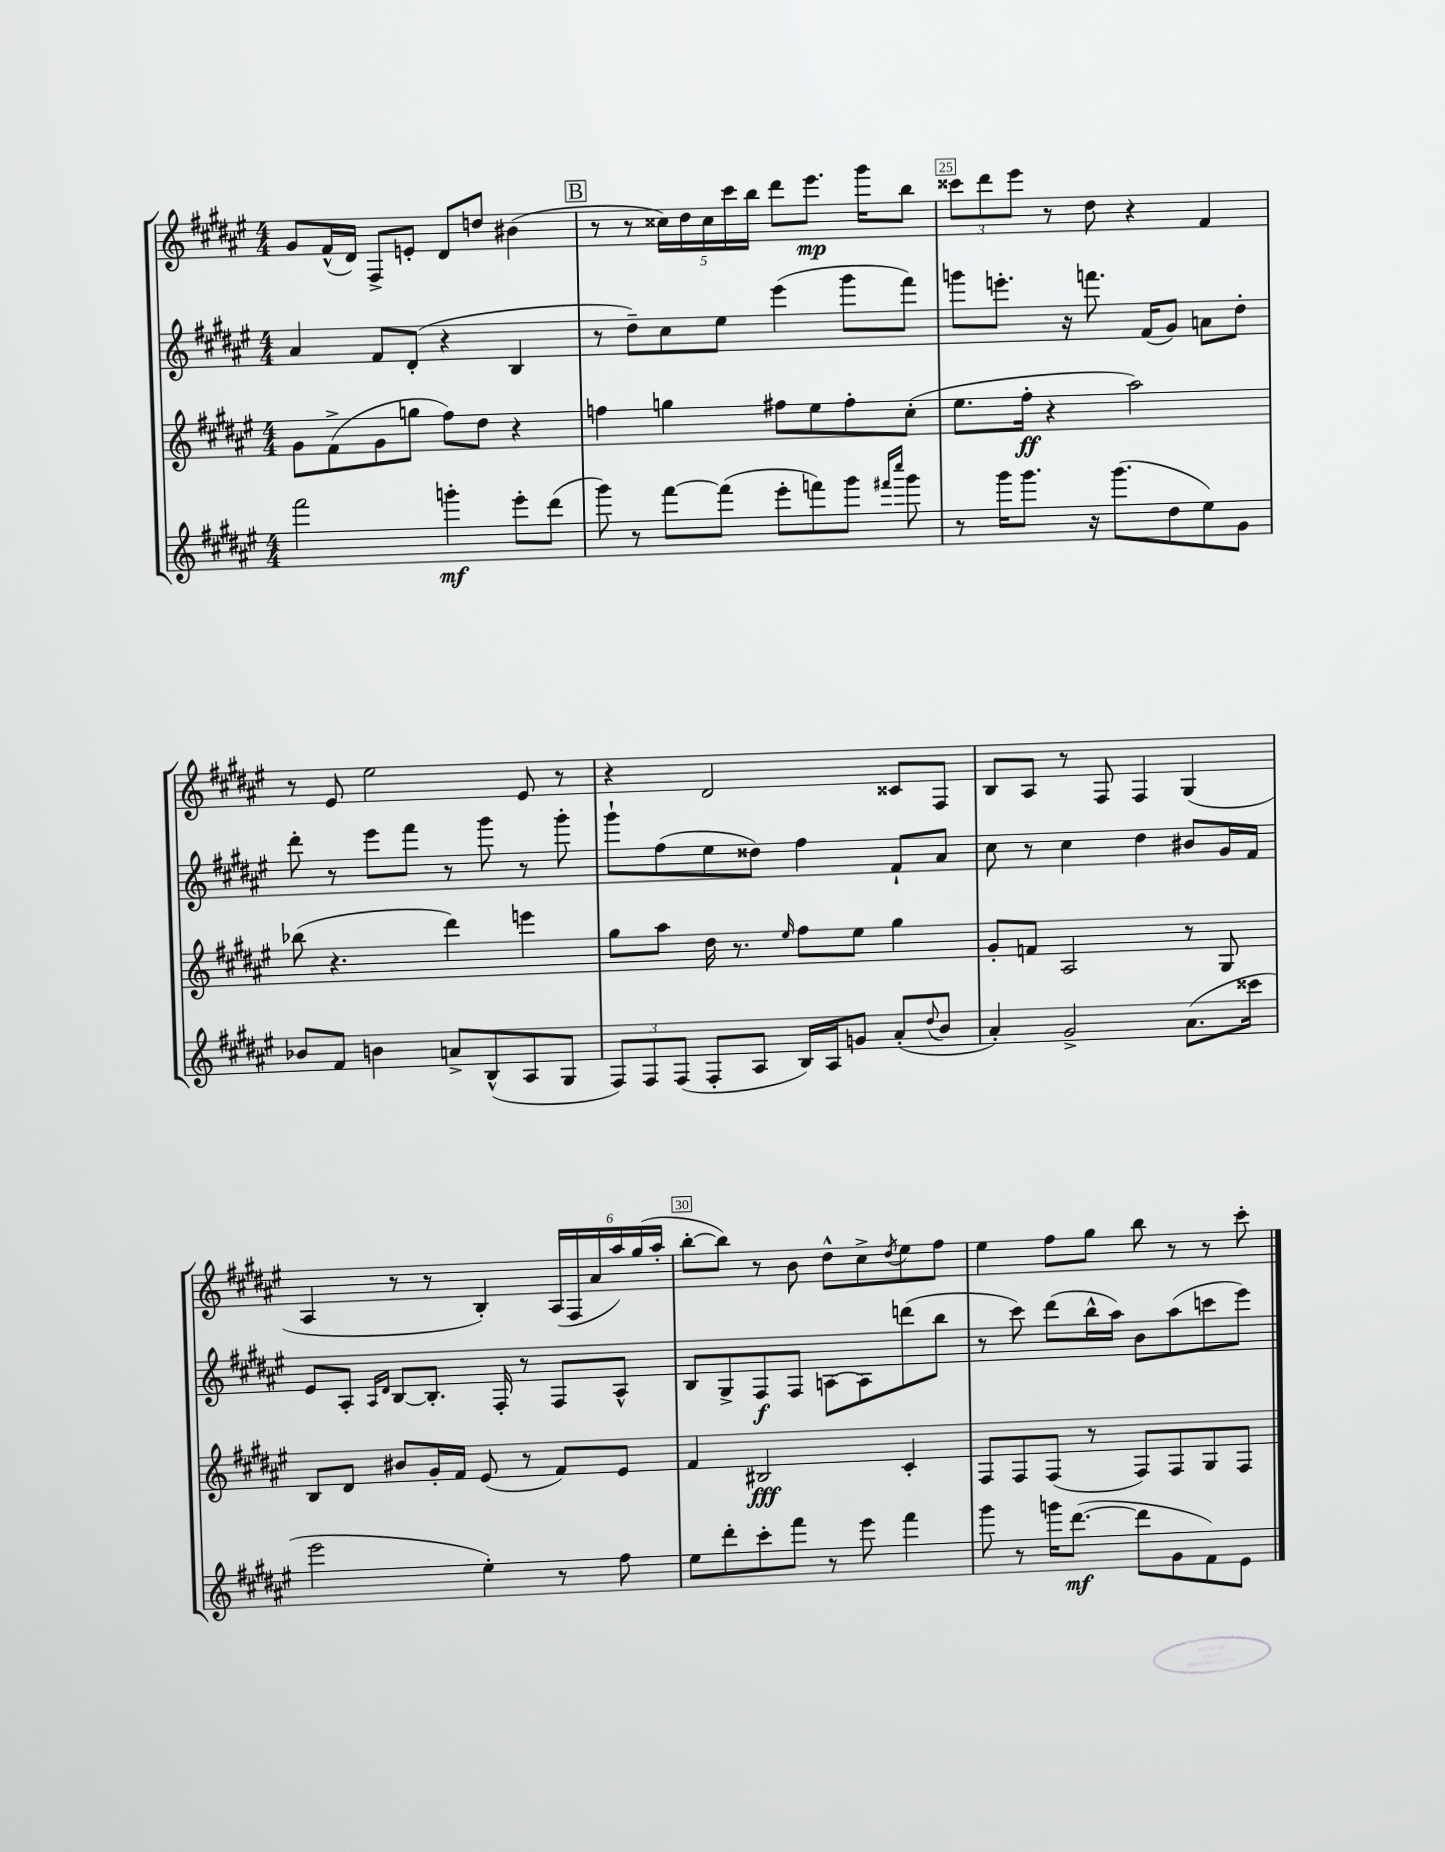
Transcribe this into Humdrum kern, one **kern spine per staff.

**kern	**dynam	**kern	**dynam	**kern	**dynam	**kern	**dynam
*part4	*part4	*part3	*part3	*part2	*part2	*part1	*part1
*staff4	*staff4	*staff3	*staff3	*staff2	*staff2	*staff1	*staff1
*clefG2	*	*clefG2	*	*clefG2	*	*clefG2	*
*k[f#c#g#d#a#e#]	*	*k[f#c#g#d#a#e#]	*	*k[f#c#g#d#a#e#]	*	*k[f#c#g#d#a#e#]	*
*M4/4	*	*M4/4	*	*M4/4	*	*M4/4	*
=23	=23	=23	=23	=23	=23	=23	=23
2fff#\	.	8g#\L	.	4a#/	.	8g#/L	.
.	.	(8f#^\	.	.	.	(16f#^^/L	.
.	.	.	.	.	.	16d#/JJ)	.
.	.	8g#\	.	8f#/L	.	8F#^/L	.
.	.	8ggn\J	.	(8d#'/J	.	8en'/J	.
4gggn'\	mf	8ff#\L)	.	4r	.	8d#/L	.
.	.	8dd#\J	.	.	.	8ddn/J	.
8eee#'\L	.	4r	.	4B/	.	(4b#X\	.
(8ddd#\J	.	.	.	.	.	.	.
!!LO:REH:place=s1:t=B
=24	=24	=24	=24	=24	=24	=24	=24
8ggg#\)	.	4ffn\	.	8r	.	8r	.
8r	.	.	.	8dd#~\L)	.	8r	.
[8fff#\L	.	4ggn\	.	8cc#\	.	20cc##X\LL)	.
.	.	.	.	.	.	20dd#\	.
.	.	.	.	.	.	20cc##\	.
(8fff#\J]	.	.	.	8ee#\J	.	.	.
.	.	.	.	.	.	20ccc#\	.
.	.	.	.	.	.	20bb\JJ	.
8eee#'\L	.	8ff#X\L	.	(4eee#\	.	8ddd#\L	.
8fffn\)	.	8ee#\	.	.	.	8.eee#\J	mp
8ggg#\J	.	8ff#'\	.	8ggg#\L	.	.	.
.	.	.	.	.	.	16ggg#\KL	.
16qqfff#X/LL	.	.	.	.	.	.	.
16qqcccc#/JJ	.	.	.	.	.	.	.
8ggg#\	.	(8cc#'\J	.	8fff#\J)	.	8bb\J	.
=25	=25	=25	=25	=25	=25	=25	=25
8r	.	8.ee#\L	.	8gggn\L	.	12ccc##X\L	.
.	.	.	.	.	.	12ddd#\	.
16ggg#\KL	.	.	.	8.eeen'\J	.	.	.
.	.	.	.	.	.	12eee#\J	.
8.ggg#\J	.	16ff#'\Jk	ff	.	.	.	.
.	.	4r	.	.	.	8r	.
.	.	.	.	16r	.	.	.
16r	.	.	.	8.fffn\	.	8dd#\	.
(8.ggg#\L	.	.	.	.	.	.	.
.	.	2aa#\)	.	.	.	4r	.
.	.	.	.	(16f#/KL	.	.	.
8dd#\	.	.	.	8g#/J)	.	.	.
8ee#\)	.	.	.	8an\L	.	4f#/	.
8g#\J	.	.	.	8dd#'\J	.	.	.
!!LO:LB:g=z
=26	=26	=26	=26	=26	=26	=26	=26
8b-X/L	.	(8bb-X\	.	8ddd#'\	.	8r	.
8f#/J	.	4.r	.	8r	.	8e#/	.
4bn\	.	.	.	8eee#\L	.	2ee#\	.
.	.	.	.	8fff#\J	.	.	.
8an^/L	.	4ddd#\)	.	8r	.	.	.
(8B^^/	.	.	.	8ggg#\	.	.	.
8A#/	.	4eeen\	.	8r	.	8e#/	.
8G#/J	.	.	.	8ggg#'\	.	8r	.
=27	=27	=27	=27	=27	=27	=27	=27
12F#/L)	.	8gg#\L	.	8ggg#`\L	.	4r	.
12F#/	.	.	.	.	.	.	.
.	.	8aa#\J	.	(8ff#\	.	.	.
(12F#/J	.	.	.	.	.	.	.
8F#'/L	.	16dd#\	.	8ee#\	.	2d#/	.
.	.	8.r	.	.	.	.	.
8A#/J	.	.	.	8dd##X\J)	.	.	.
.	.	16qqee#/	.	.	.	.	.
16B/LL)	.	8ff#\L	.	4ff#\	.	.	.
16A#/J	.	.	.	.	.	.	.
8gn/J	.	8ee#\J	.	.	.	.	.
(8a#'/L	.	4gg#\	.	8f#`/L	.	8c##X/L	.
8qqdd#/	.	.	.	.	.	.	.
8b/J	.	.	.	8a#/J	.	8F#/J	.
=28	=28	=28	=28	=28	=28	=28	=28
4a#'/)	.	8g#'/L	.	8cc#\	.	8B/L	.
.	.	8fn/J	.	8r	.	8A#/J	.
2g#^/	.	2A#/	.	4cc#\	.	8r	.
.	.	.	.	.	.	8F#/	.
.	.	.	.	4dd#\	.	4F#/	.
(8.a#\L	.	8r	.	8b#X/L	.	(4G#/	.
.	.	8G#/	.	16g#/L	.	.	.
16ccc##X\Jk	.	.	.	16f#/JJ	.	.	.
!!LO:LB:g=z
=29	=29	=29	=29	=29	=29	=29	=29
2eee#\	.	8B/L	.	8e#/L	.	4A#/	.
.	.	8d#/J	.	8A#'/J	.	.	.
.	.	.	.	16qqA#/LL	.	.	.
.	.	.	.	16qqd#/JJ	.	.	.
.	.	8b#X/L	.	[8B/L	.	8r	.
.	.	16g#'/L	.	8.B'/J]	.	8r	.
.	.	16f#/JJ	.	.	.	.	.
4ee#'\)	.	(8e#/	.	.	.	4B'/)	.
.	.	.	.	16F#'/	.	.	.
.	.	8r	.	8r	.	.	.
8r	.	8f#/L)	.	8F#/L	.	(24A#/LL	.
.	.	.	.	.	.	24F#/	.
.	.	.	.	.	.	24a#/	.
8ff#\	.	8e#/J	.	8A#^^/J	.	24aa#/)	.
.	.	.	.	.	.	(24gg#/	.
.	.	.	.	.	.	24aa#'/JJ	.
=30	=30	=30	=30	=30	=30	=30	=30
8ee#\L	.	4f#/	.	8B/L	.	[8bb'\L	.
8ddd#'\	.	.	.	8G#^/	.	8bb\J])	.
8ccc#'\	.	2B#X/	fff	8F#/	f	8r	.
8fff#\J	.	.	.	8F#/J	.	8b\	.
8r	.	.	.	[8An\L	.	8dd#^^\L	.
8eee#\	.	.	.	8A\]	.	8cc#^\	.
.	.	.	.	.	.	8qdd#/	.
4fff#\	.	4c#'/	.	(8dddn\	.	8ee#\	.
.	.	.	.	8bb\J	.	8ff#\J	.
=31	=31	=31	=31	=31	=31	=31	=31
8ggg#\	.	8F#/L	.	8r	.	4ee#\	.
8r	.	8F#/	.	8ccc#\)	.	.	.
16gggn\KL	.	(8F#/J	.	(8ddd#\L	.	8ff#\L	.
([8.ddd#\J	mf	.	.	.	.	.	.
.	.	8r	.	16bb^^\L	.	8gg#\J	.
.	.	.	.	16aa#\JJ)	.	.	.
8ddd#\L]	.	8F#/L)	.	8b\L	.	8bb\	.
8g#\	.	8F#/	.	(8aa#\	.	8r	.
8f#\)	.	8G#/	.	8cccn\	.	8r	.
8e#\J	.	8F#/J	.	8eee#\J)	.	8ccc#'\	.
==	==	==	==	==	==	==	==
*-	*-	*-	*-	*-	*-	*-	*-
